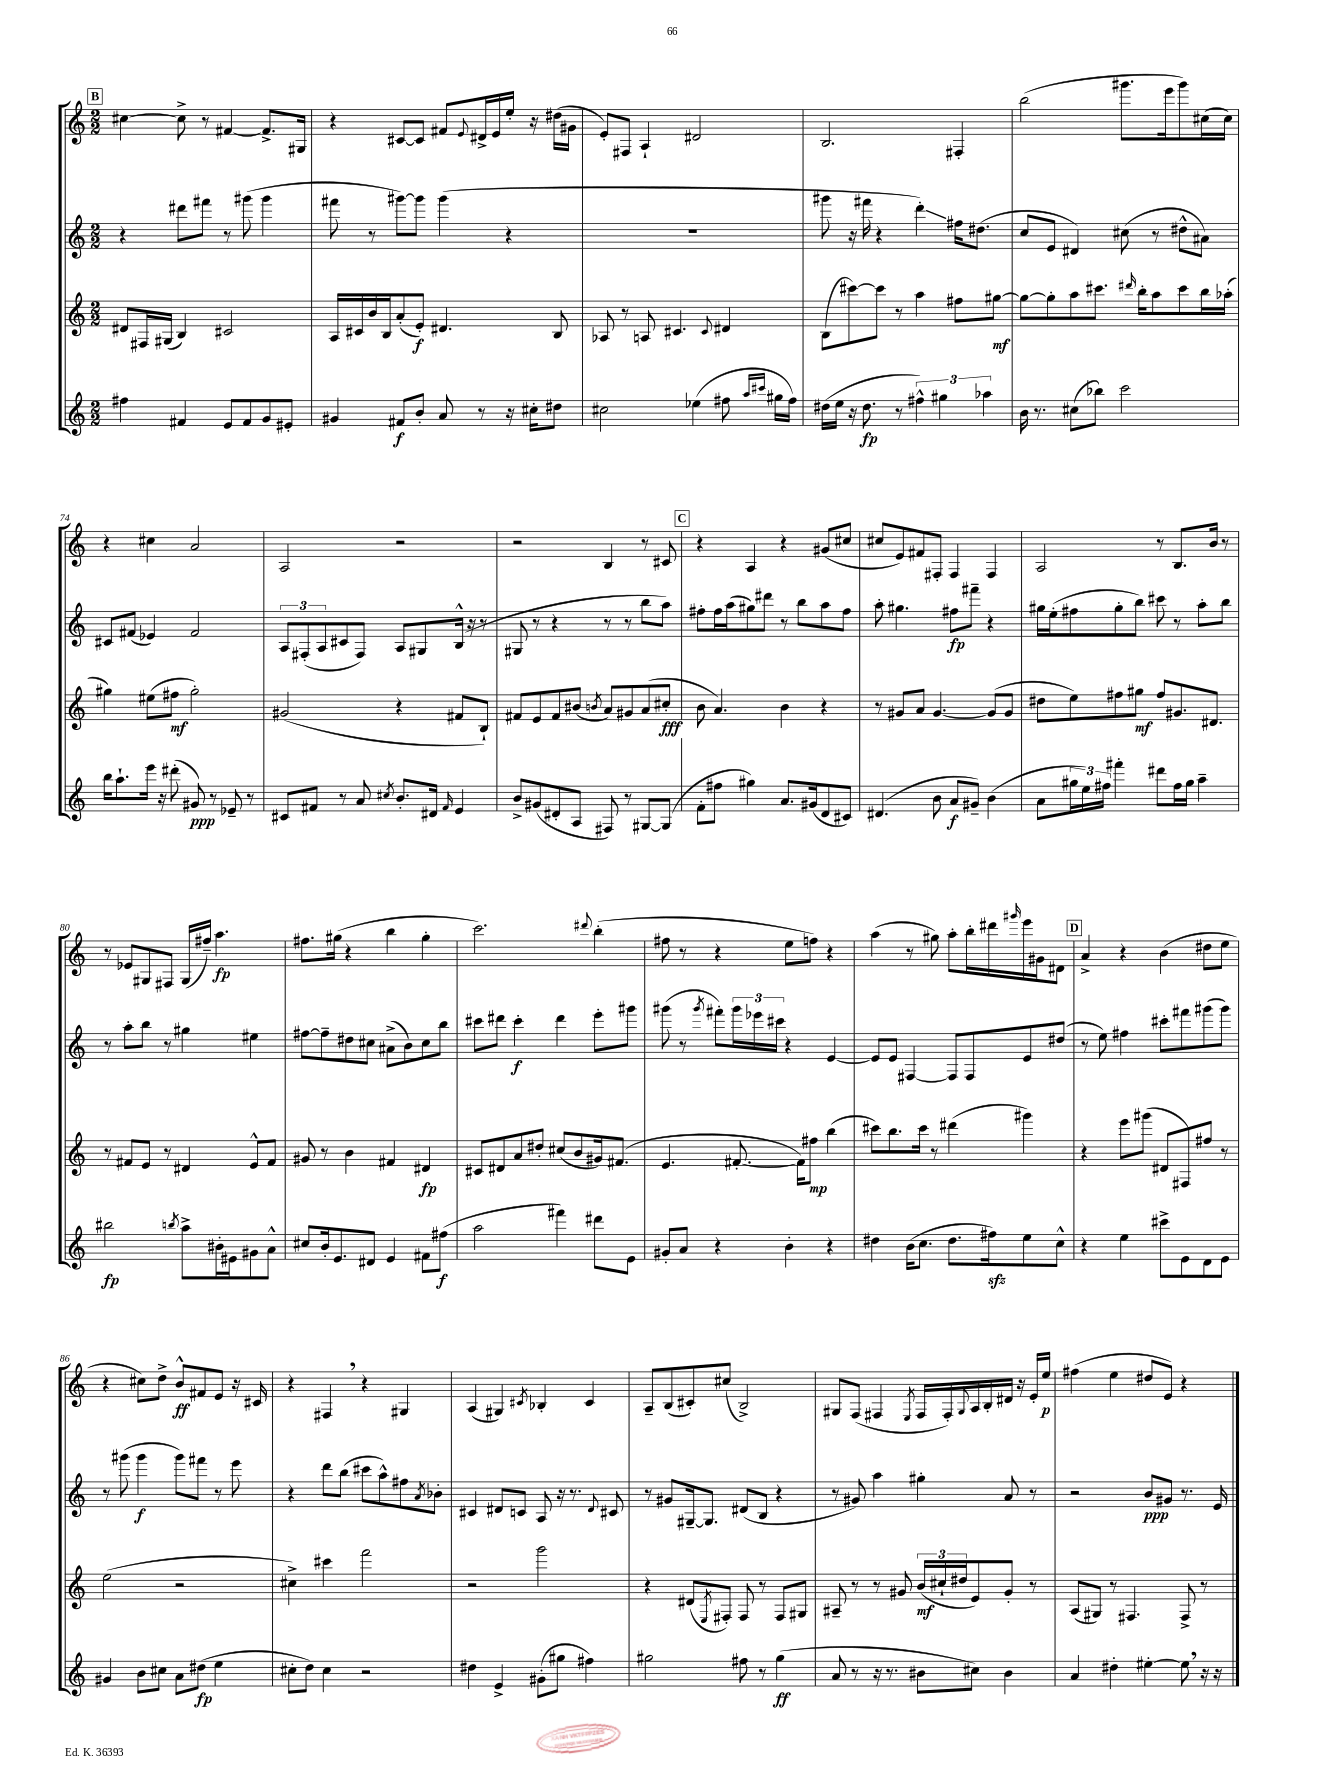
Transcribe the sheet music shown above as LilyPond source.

<<
\new StaffGroup <<
\new Staff = "s0" {
    \clef treble \key c \major \numericTimeSignature \time 2/2
    \mark \markup { \box "B" } cis''4~ cis''8-> r8 fis'4~ fis'8.-> gis16 |
    r4 cis'8~ cis'8 fis'8 \appoggiatura { e'8 } dis'16-> e'16 e''16-. r16 dis''16( gis'16 |
    e'8-.) fis8 a4-! dis'2 |
    b2. fis4-. |
    b''2( gis'''8. e'''16 gis'''8) cis''16( cis''16) |
    r4 cis''4 a'2 |
    a2 r2 |
    r2 b4 r8 cis'8 |
    \mark \markup { \box "C" } r4 a4 r4 gis'8( cis''8 |
    cis''8 e'8) fis'8 fis8-. fis4 fis4 |
    a2 r8 b8. b'16 r8 |
    r8 ees'8 gis8 fis8 gis16( fis''16--) a''4.\fp |
    fis''8. gis''16( r4 b''4 gis''4-. |
    c'''2.) \appoggiatura { dis'''8 } b''4-.( |
    fis''8 r8 r4 e''8 f''8) r4 |
    a''4( r8 gis''8) a''8-. b''16-. dis'''16 \grace { gis'''16 } e'''16 gis'16 dis'8 |
    \mark \markup { \box "D" } a'4-> r4 b'4( dis''8 e''8 |
    r4 cis''8) d''8-> b'8-^\ff fis'8 e'8 r16 cis'16 |
    r4 fis4 \breathe r4 gis4 |
    a4( gis4) \acciaccatura { cis'8 } bes4-. cis'4 |
    a8-- b8( cis'8-.) cis''8( b2->) |
    gis8 f8( fis4 \acciaccatura { e8 } fis16 fis16-.) \appoggiatura { gis8 } a16 b16-. dis'16 r16 e'16-. e''16\p |
    fis''4( e''4 dis''8 e'8) r4 \bar "|." |
}
\new Staff = "s1" {
    \clef treble \key c \major \numericTimeSignature \time 2/2
    \mark \markup { \box "B" } r4 dis'''8 fis'''8 r8 gis'''8( gis'''4 |
    fis'''8 r8 gis'''8~) gis'''8 gis'''4( r4 |
    R1 |
    gis'''8 r16 fis'''16 r4 d'''4-.\glissando) fis''16 dis''8.( |
    c''8 e'8 dis'4) cis''8( r8 dis''8-^ ais'8) |
    cis'8 fis'8( ees'4) fis'2 |
    \tuplet 3/2 { a8 fis8-.( a8 } cis'8 fis8) a8 gis8 b16-^( r16 r8 |
    gis8 r8 r4 r8 r8 b''8 a''8) |
    \mark \markup { \box "C" } fis''8-. fis''16 a''16( gis''8) dis'''8 r8 b''8 a''8 fis''8 |
    a''8-. gis''4. fis''8\fp fis'''8-- r4 |
    gis''16 e''16-.( fis''8 gis''8-. b''8) cis'''8 r8 a''8-. b''8 |
    r8 a''8-. b''8 r8 gis''4 eis''4 |
    fis''8~ fis''8-- dis''8 cis''8 ais'8->( b'8) cis''8 b''8 |
    cis'''8 dis'''8 cis'''4-.\f dis'''4 e'''8-. gis'''8 |
    gis'''8( r8 \acciaccatura { gis'''8 } fis'''8-.) \tuplet 3/2 { gis'''16 ees'''16 cis'''16 } r4 e'4~ |
    e'8 e'8 fis4~ fis8 fis8 e'8 dis''8( |
    \mark \markup { \box "D" } r8 e''8) fis''4 cis'''8-. fis'''8 gis'''8( gis'''8) |
    r8 gis'''8( gis'''4\f gis'''8) fis'''8 r8 e'''8 |
    r4 d'''8 b''8( cis'''8 a''8-^) fis''8 \acciaccatura { a'8 } bes'8-. |
    cis'4 dis'8 c'8 a8 r16 r8. \appoggiatura { dis'8 } cis'8 |
    r8 gis'8 gis16~-- gis8. dis'8( b8 r4 |
    r8 gis'8) a''4 gis''4-. a'8 r8 |
    r2 b'8\ppp gis'8 r8. e'16 \bar "|." |
}
\new Staff = "s2" {
    \clef treble \key c \major \numericTimeSignature \time 2/2
    \mark \markup { \box "B" } dis'8 fis16 gis16( b4) cis'2 |
    a16 cis'16 b'16 b16 a'8-.( e'8-.\f) dis'4. b8 |
    aes8 r8 a8 cis'4. \appoggiatura { cis'8 } dis'4 |
    b8( cis'''8~) cis'''8 r8 a''4 fis''8 gis''8~\mf |
    gis''8~ gis''8-. a''8 cis'''8. \grace { dis'''16 } b''16-. a''8 cis'''8 b''16 aes''16-.( |
    gis''4) eis''8( fis''8\mf gis''2-.) |
    gis'2( r4 fis'8 b8-!) |
    fis'8 e'8 fis'8 bis'8( \acciaccatura { b'8 } a'8) gis'8 a'8( cis''8-.\fff |
    \mark \markup { \box "C" } b'8 a'4.) b'4 r4 |
    r8 gis'8 a'8 gis'4.~ gis'8( gis'8 |
    dis''8 e''8) fis''8 gis''8\mf fis''8 gis'8. dis'8. |
    r8 fis'8 e'8 r8 dis'4 e'8-^ fis'8 |
    gis'8 r8 b'4 fis'4 dis'4\fp |
    cis'8 dis'8 a'8 dis''8-. cis''8( b'8 gis'16) fis'8.( |
    e'4. fis'8.~-. fis'16) fis''8\mp b''4( |
    cis'''8) b''8. cis'''16 r8 dis'''4( gis'''4) |
    \mark \markup { \box "D" } r4 e'''8 gis'''8( dis'8 fis8) fis''8 r8 |
    e''2( r2 |
    cis''4->) cis'''4 f'''2 |
    r2 g'''2 |
    r4 dis'8( \acciaccatura { e8 } fis8-.) fis8 r8 fis8 gis8 |
    ais8-- r8 r8 gis'8 \tuplet 3/2 { b'16\mf( cis''16-! dis''16 } e'8) gis'8-. r8 |
    a8( gis8) r8 fis4. fis8-> r8 \bar "|." |
}
\new Staff = "s3" {
    \clef treble \key c \major \numericTimeSignature \time 2/2
    \mark \markup { \box "B" } fis''4 fis'4 e'8 fis'8 g'8 eis'8-. |
    gis'4 fis'8\f b'8-. a'8 r8 r16 cis''16-. dis''8 |
    cis''2 ees''4( fis''8 \grace { a''16 cis'''16 } gis''16 fis''16) |
    dis''16( e''16 r16 dis''8.\fp r8 \tuplet 3/2 { fis''4-^) gis''4 aes''4 } |
    b'16 r8. cis''8( bes''8) c'''2 |
    b''16 a''8.-! e'''16 r16 dis'''8-.( gis'8\ppp) r8 ees'8-- r8 |
    cis'8 fis'8 r8 a'8 \acciaccatura { cis''8 } b'8.-. dis'16 \grace { fis'16 } e'4 |
    b'8-> gis'8( dis'8-. a8 fis8) r8 gis8~ gis8( |
    \mark \markup { \box "C" } f'8-. fis''8 gis''4) a'8. gis'16( d'8 cis'8) |
    dis'4.( b'8 a'8\f gis'8--) b'4( |
    a'8 \tuplet 3/2 { gis''16 e''16) fis''16 } fis'''4-. dis'''8 fis''16 gis''16 a''4-- |
    bis''2\fp \acciaccatura { b''8 } a''8-> bis'16-. eis'16 gis'8 a'8-^ |
    cis''8 b'16-. e'8. dis'8 e'4 fis'8 fis''8\f( |
    a''2 fis'''4) dis'''8 e'8 |
    gis'8-. a'8 r4 b'4-. r4 |
    dis''4 b'16( c''8. dis''8. fis''16\sfz) e''8 c''8-^ |
    \mark \markup { \box "D" } r4 e''4 cis'''8-> e'8 d'8 e'8 |
    gis'4 b'8 cis''8 a'8 dis''8\fp( e''4 |
    cis''8-. d''8) cis''4 r2 |
    dis''4 e'4-> gis'8-.( gis''8 fis''4) |
    gis''2 fis''8 r8 gis''4\ff( |
    a'8 r8 r16 r8. bis'8 cis''8) bis'4 |
    a'4 dis''4-. eis''4~-. eis''8 \breathe r16 r16 \bar "|." |
}
>>
>>
\layout { \context { \Score currentBarNumber = #69 } }
